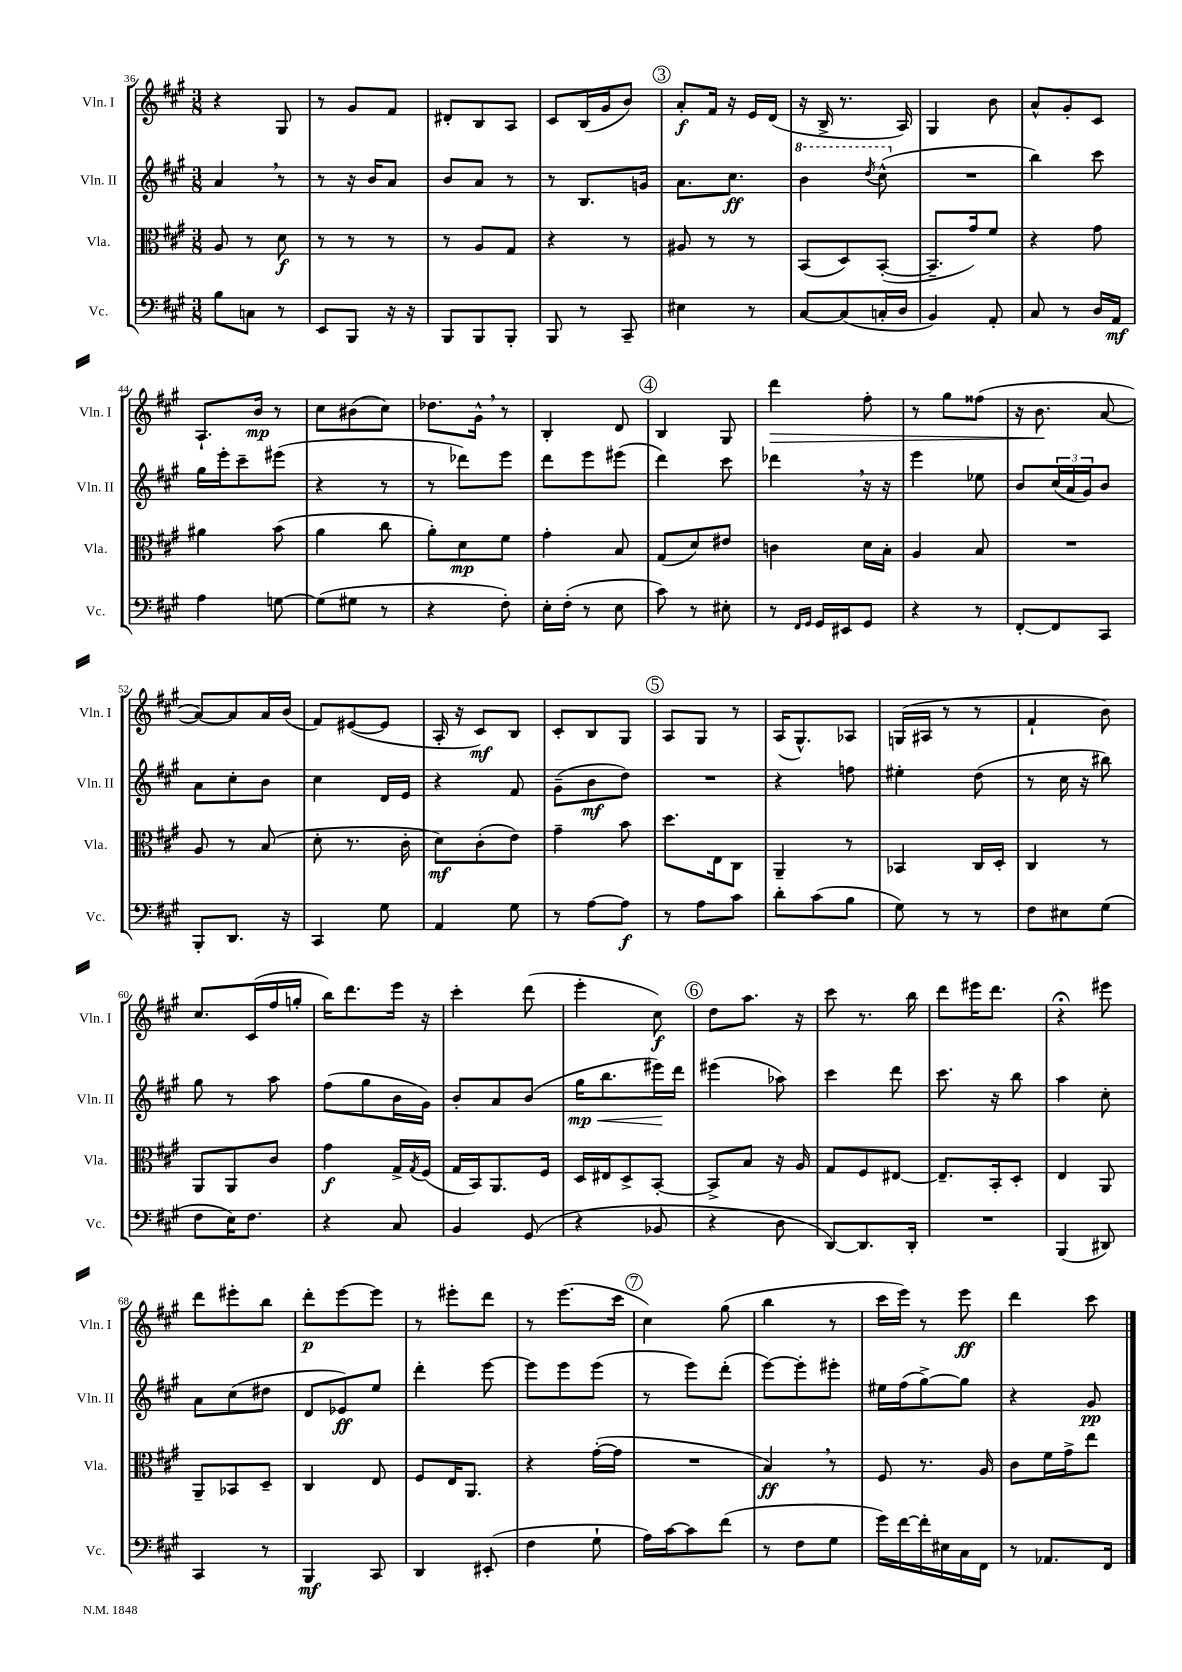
<<
\new StaffGroup <<
\new Staff = "s0" \with { instrumentName = "Vln. I" shortInstrumentName = "Vln. I" } {
    \clef treble \key a \major \numericTimeSignature \time 3/8
    r4 gis8 |
    r8 gis'8 fis'8 |
    dis'8-. b8 a8 |
    cis'8 b16( gis'16 b'8) |
    \mark \markup { \circle "3" } a'8-.\f fis'16 r16 e'16 d'16( |
    r16 b16-> r8. a16) |
    gis4 b'8 |
    a'8-^ gis'8-. cis'8 |
    a8.-! b'16\mp r8 |
    cis''8 bis'8( cis''8) |
    des''8. gis'16-^ \breathe r8 |
    b4-. d'8 |
    \mark \markup { \circle "4" } b4 gis8 |
    d'''4\> fis''8-. |
    r8 gis''8 fisis''8( |
    r16 b'8.\! a'8~ |
    a'8~) a'8 a'16 b'16( |
    fis'8) eis'8~( eis'8 |
    a16-. r16 cis'8\mf) b8 |
    cis'8-. b8 gis8 |
    \mark \markup { \circle "5" } a8 gis8 r8 |
    a16( gis8.-^) aes8 |
    g16( ais16 r8 r8 |
    fis'4-! b'8) |
    cis''8. cis'16( fis''16 g''16-. |
    b''16) d'''8. e'''16 r16 |
    cis'''4-. d'''8( |
    e'''4-. cis''8\f) |
    \mark \markup { \circle "6" } d''8 a''8. r16 |
    cis'''8 r8. b''16 |
    d'''8 eis'''16 d'''8. |
    r4\fermata eis'''8 |
    d'''8 eis'''8-. b''8 |
    d'''8-.\p e'''8~ e'''8 |
    r8 eis'''8-. d'''8 |
    r8 e'''8.( cis'''16 |
    \mark \markup { \circle "7" } cis''4) gis''8( |
    b''4 r8 |
    cis'''16 e'''16) r8 e'''8\ff |
    d'''4 cis'''8 \bar "|." |
}
\new Staff = "s1" \with { instrumentName = "Vln. II" shortInstrumentName = "Vln. II" } {
    \clef treble \key a \major \numericTimeSignature \time 3/8
    a'4 \breathe r8 |
    r8 r16 b'16 a'8 |
    b'8 a'8 r8 |
    r8 b8. g'16 |
    \mark \markup { \circle "3" } a'8. cis''8.\ff |
    \ottava #1 b''4 \acciaccatura { d'''8 } cis'''8-^( \ottava #0 |
    R4. |
    b''4) cis'''8 |
    gis''16 e'''16-. cis'''8-- eis'''8( |
    r4 r8 |
    r8 des'''8) e'''8 |
    d'''8 e'''8 eis'''8( |
    \mark \markup { \circle "4" } d'''4) cis'''8 |
    des'''4 \breathe r16 r16 |
    e'''4 ees''8 |
    b'8 \tuplet 3/2 { cis''16( a'16 gis'16) } b'8 |
    a'8 cis''8-. b'8 |
    cis''4 d'16 e'16 |
    r4 fis'8 |
    gis'8--( b'8\mf d''8) |
    \mark \markup { \circle "5" } R4. |
    r4 f''8 |
    eis''4-. d''8( |
    r8 cis''16 r16 bis''8) |
    gis''8 r8 a''8 |
    fis''8( gis''8 b'16 gis'16) |
    b'8-. a'8 b'8( |
    gis''16\mp\< b''8. eis'''16\!) d'''16 |
    \mark \markup { \circle "6" } eis'''4( aes''8) |
    cis'''4 d'''8 |
    cis'''8. r16 b''8 |
    a''4 cis''8-. |
    a'8 cis''8( dis''8 |
    d'8 ees'8\ff) e''8 |
    d'''4-. e'''8~ |
    e'''8 e'''8 e'''8( |
    \mark \markup { \circle "7" } r8 e'''8) d'''8-.( |
    e'''8~) e'''8-. eis'''8-. |
    eis''16 fis''16( gis''8~->) gis''8 |
    r4 gis'8\pp \bar "|." |
}
\new Staff = "s2" \with { instrumentName = "Vla." shortInstrumentName = "Vla." } {
    \clef alto \key a \major \numericTimeSignature \time 3/8
    a8 r8 d'8\f |
    r8 r8 r8 |
    r8 a8 gis8 |
    r4 r8 |
    \mark \markup { \circle "3" } ais8 r8 r8 |
    b,8( d8) b,8~-.( |
    b,8.-- gis'16) fis'8 |
    r4 gis'8 |
    ais'4 b'8( |
    a'4 cis''8 |
    a'8-.) d'8\mp fis'8 |
    gis'4-. b8 |
    \mark \markup { \circle "4" } gis8( d'8) eis'8 |
    c'4 d'16 b16-. |
    a4 b8 |
    R4. |
    a8 r8 b8( |
    d'8-. r8. cis'16-. |
    d'8\mf) cis'8-.( e'8) |
    gis'4-- b'8 |
    \mark \markup { \circle "5" } d''8. e16 cis8 |
    a,4-- r8 |
    bes,4 cis16 d16-. |
    cis4 r8 |
    a,8 a,8 cis'8 |
    gis'4\f gis16-> \acciaccatura { gis8 } fis16( |
    gis16 b,16) a,8. fis16 |
    d16 eis16 d8-> b,8~-. |
    \mark \markup { \circle "6" } b,8-> b8 r16 a16 |
    gis8 fis8 eis8~ |
    eis8.-- b,16-. d8-. |
    e4 a,8 |
    a,8-- bes,8 d8-- |
    cis4 e8 |
    fis8 e16 a,8. |
    r4 gis'16~-.( gis'16 |
    \mark \markup { \circle "7" } R4. |
    b4\ff) \breathe r8 |
    fis8 r8. a16 |
    cis'8 fis'16 gis'16-> e''8 \bar "|." |
}
\new Staff = "s3" \with { instrumentName = "Vc." shortInstrumentName = "Vc." } {
    \clef bass \key a \major \numericTimeSignature \time 3/8
    b8 c8 r8 |
    e,8 b,,8 r16 r16 |
    b,,8 b,,8 b,,8-. |
    b,,8 r8 cis,8-- |
    \mark \markup { \circle "3" } eis4 r8 |
    cis8~ cis8( c16-. d16 |
    b,4) a,8-. |
    cis8 r8 d16 a,16\mf |
    a4 g8~ |
    g8( gis8 r8 |
    r4 fis8-.) |
    e16-. fis16-.( r8 e8 |
    \mark \markup { \circle "4" } cis'8) r8 eis8-. |
    r8 \grace { fis,16 gis,16 } gis,16 eis,16 gis,8 |
    r4 r8 |
    fis,8~-. fis,8 cis,8 |
    b,,8-. d,8. r16 |
    cis,4 gis8 |
    a,4 gis8 |
    r8 a8~ a8\f |
    \mark \markup { \circle "5" } r8 a8 cis'8 |
    d'8-. cis'8( b8 |
    gis8) r8 r8 |
    fis8 eis8 gis8( |
    fis8 e16) fis8. |
    r4 cis8 |
    b,4 gis,8( |
    r4 bes,8 |
    \mark \markup { \circle "6" } r4 d8 |
    d,8~) d,8. d,16-. |
    R4. |
    b,,4( dis,8) |
    cis,4 r8 |
    b,,4\mf cis,8 |
    d,4 eis,8-.( |
    fis4 gis8-! |
    \mark \markup { \circle "7" } a16) cis'16~ cis'8 fis'8( |
    r8 fis8 gis8 |
    gis'16) fis'16~ fis'16-. eis16 cis16 fis,16 |
    r8 aes,8. fis,16 \bar "|." |
}
>>
>>
\layout { \context { \Score currentBarNumber = #36 } }
